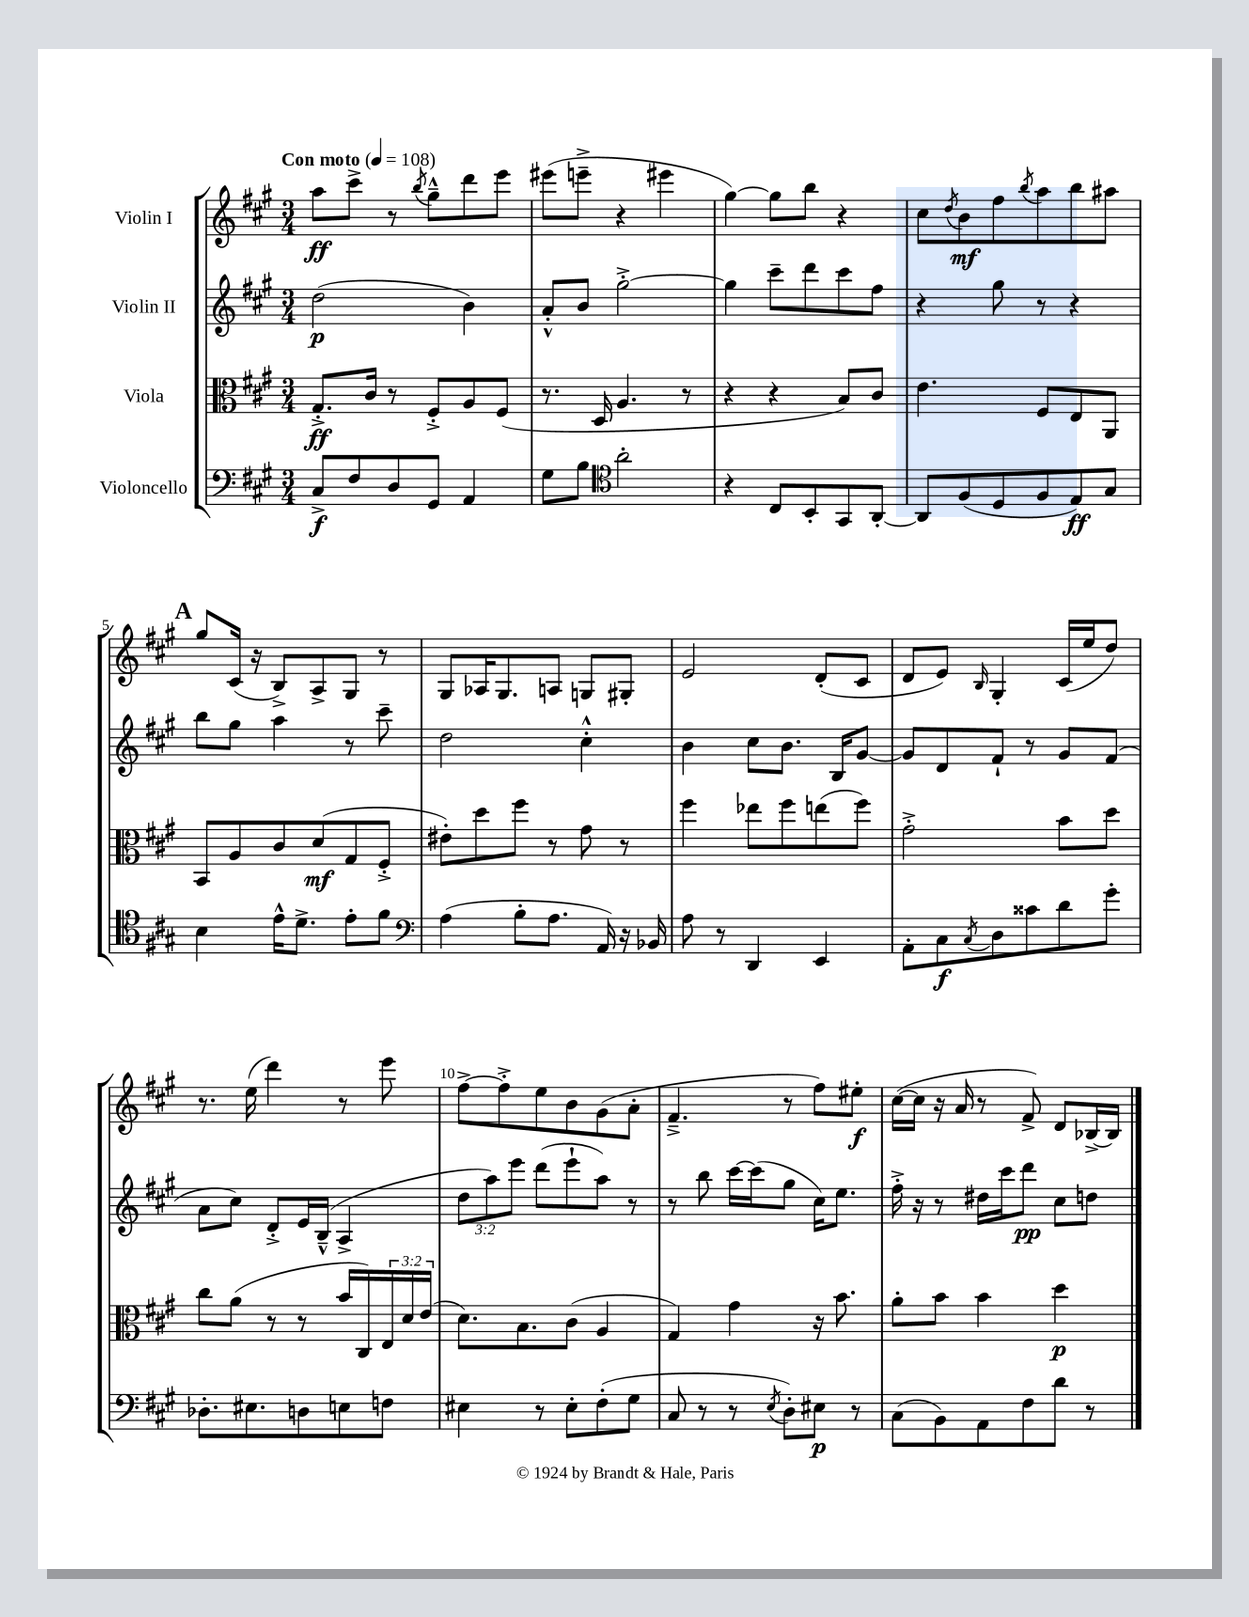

**kern	**dynam	**kern	**dynam	**kern	**dynam	**kern	**dynam
*part4	*part4	*part3	*part3	*part2	*part2	*part1	*part1
*staff4	*staff4	*staff3	*staff3	*staff2	*staff2	*staff1	*staff1
*I"Violoncello	*	*I"Viola	*	*I"Violin II	*	*I"Violin I	*
*clefF4	*	*clefC3	*	*clefG2	*	*clefG2	*
*k[f#c#g#]	*	*k[f#c#g#]	*	*k[f#c#g#]	*	*k[f#c#g#]	*
*M3/4	*	*M3/4	*	*M3/4	*	*M3/4	*
*MM108	*	*MM108	*	*MM108	*	*MM108	*
=1	=1	=1	=1	=1	=1	=1	=1
!	!	!	!	!	!	!LO:TX:a:B:t=Con moto	!
8C#^/L	f	8.G#'^/L	ff	(2dd\	p	8aa\L	ff
8F#/	.	.	.	.	.	8ccc#^\J	.
.	.	16c#/Jk	.	.	.	.	.
8D/	.	8r	.	.	.	8r	.
.	.	.	.	.	.	8qbb/	.
8GG#/J	.	8F#'^/L	.	.	.	8gg#~^^\L	.
4AA/	.	8A/	.	4b\)	.	8ddd\	.
.	.	(8F#/J	.	.	.	8eee\J	.
=2	=2	=2	=2	=2	=2	=2	=2
8G#\L	.	8.r	.	8a'^^/L	.	(8eee#X\L	.
8B\J	.	.	.	8b/J	.	8eeen~^\J	.
.	.	16D/	.	.	.	.	.
*clefC4	*	*	*	*	*	*	*
2a'\	.	4.A/	.	[2gg#'^\	.	4r	.
.	.	.	.	.	.	4eee#X\	.
.	.	8r	.	.	.	.	.
=3	=3	=3	=3	=3	=3	=3	=3
4r	.	4r	.	4gg#\]	.	[4gg#\)	.
8C#/L	.	4r	.	8ccc#~\L	.	8gg#\L]	.
8BB'/	.	.	.	8ddd\	.	8bb\J	.
8GG#/	.	8B/L)	.	8ccc#\	.	4r	.
[8AA'/J	.	8c#/J	.	8ff#\J	.	.	.
=4	=4	=4	=4	=4	=4	=4	=4
8AA/L]	.	4.e\	.	4r	.	8cc#\L	.
.	.	.	.	.	.	8qdd/	.
(8F#/	.	.	.	.	.	8b\	mf
8D/	.	.	.	8gg#\	.	8ff#\	.
.	.	.	.	.	.	8qbb/	.
8F#/	.	8F#/L	.	8r	.	8aa\	.
8E/)	ff	8E/	.	4r	.	8bb\	.
8G#/J	.	8AA/J	.	.	.	8aa#X\J	.
!!LO:LB:g=z
!!LO:REH:place=s1:t=A
=5	=5	=5	=5	=5	=5	=5	=5
4B\	.	8BB/L	.	8bb\L	.	8gg#/L	.
.	.	8A/	.	8gg#\J	.	(16c#/Jk	.
.	.	.	.	.	.	16r	.
16e^^\KL	.	8c#/	.	4aa\	.	8B^/L)	.
8.d^\J	.	.	.	.	.	.	.
.	.	(8d/	mf	.	.	8A^/	.
8e'\L	.	8G#/	.	8r	.	8G#/J	.
8f#\J	.	8F#'^/J	.	8ccc#~\	.	8r	.
=6	=6	=6	=6	=6	=6	=6	=6
*clefF4	*	*	*	*	*	*	*
(4A\	.	8e#X'\L)	.	2dd\	.	8G#/L	.
.	.	8dd\	.	.	.	16A-X/K	.
.	.	.	.	.	.	8.G#/	.
8B'\L	.	8ff#\J	.	.	.	.	.
8.A\J	.	8r	.	.	.	8An/J	.
.	.	8g#\	.	4cc#'^^\	.	8Gn/L	.
16AA/)	.	.	.	.	.	.	.
16r	.	8r	.	.	.	8G#X'/J	.
16BB-X/	.	.	.	.	.	.	.
=7	=7	=7	=7	=7	=7	=7	=7
8A\	.	4ff#\	.	4b\	.	2e/	.
8r	.	.	.	.	.	.	.
4DD/	.	8ee-X\L	.	8cc#\L	.	.	.
.	.	8ff#\	.	8.b\J	.	.	.
4EE/	.	(8een\	.	.	.	(8d'/L	.
.	.	.	.	16B/KL	.	.	.
.	.	8ff#\J)	.	[8g#/J	.	8c#/J	.
=8	=8	=8	=8	=8	=8	=8	=8
8AA'\L	.	2g#'^\	.	8g#/L]	.	8d/L	.
8C#\	f	.	.	8d/	.	8e/J)	.
8qC#/	.	.	.	.	.	16qqB/	.
8D\	.	.	.	8f#`/J	.	4G#'/	.
8c##X\	.	.	.	8r	.	.	.
8d\	.	8b\L	.	8g#/L	.	(16c#/LL	.
.	.	.	.	.	.	16ee/J	.
8g#'\J	.	8dd\J	.	(8f#/J	.	8dd/J)	.
!!LO:LB:g=z
=9	=9	=9	=9	=9	=9	=9	=9
8.D-X'\L	.	8cc#\L	.	8a\L	.	8.r	.
.	.	(8a\J	.	8cc#\J)	.	.	.
8.E#X\	.	.	.	.	.	(16ee\	.
.	.	8r	.	8d'^/L	.	4ddd\)	.
8Dn\	.	8r	.	16e/L	.	.	.
.	.	.	.	(16B~^^/JJ	.	.	.
8En\	.	16b/LL	.	4A^/	.	8r	.
.	.	16C#/)	.	.	.	.	.
8Fn\J	.	24E/	.	.	.	8eee\	.
.	.	24d/	.	.	.	.	.
.	.	(24e/JJ	.	.	.	.	.
=10	=10	=10	=10	=10	=10	=10	=10
4E#X\	.	8.d\L)	.	12dd\L	.	[8ff#^\L	.
.	.	.	.	12aa\)	.	.	.
.	.	.	.	.	.	8ff#'^\]	.
.	.	.	.	12eee\J	.	.	.
.	.	8.B\	.	.	.	.	.
8r	.	.	.	(8ddd\L	.	8ee\	.
8E#'\L	.	(8c#\J	.	8eee`\	.	8b\	.
(8F#'\	.	4A/	.	8aa\J)	.	(8g#\	.
8G#\J	.	.	.	8r	.	8a'\J	.
=11	=11	=11	=11	=11	=11	=11	=11
8C#/	.	4G#/)	.	8r	.	4.f#~^/	.
8r	.	.	.	8bb\	.	.	.
8r	.	4g#\	.	[16ccc#\LL	.	.	.
.	.	.	.	(16ccc#\J]	.	.	.
8qE/	.	.	.	.	.	.	.
8D'\L)	.	.	.	8gg#\J	.	8r	.
8E#X\J	p	16r	.	16cc#\KL)	.	8ff#\L)	.
.	.	8.b\	.	8.ee\J	.	.	.
8r	.	.	.	.	.	8ee#X'\J	f
=12	=12	=12	=12	=12	=12	=12	=12
(8C#\L	.	8a'\L	.	16ff#'^\	.	([16cc#\LL	.
.	.	.	.	16r	.	16cc#\JJ]	.
8BB\)	.	8b\J	.	8r	.	16r	.
.	.	.	.	.	.	16a/	.
8AA\	.	4b\	.	16dd#X\LL	.	8r	.
.	.	.	.	16ccc#\J	.	.	.
8F#\	.	.	.	8ddd\J	pp	8f#^/)	.
8d\J	.	4dd\	p	8cc#\L	.	8d/L	.
8r	.	.	.	8ddn\J	.	[16B-X^/L	.
.	.	.	.	.	.	16B-/JJ]	.
==	==	==	==	==	==	==	==
*-	*-	*-	*-	*-	*-	*-	*-
